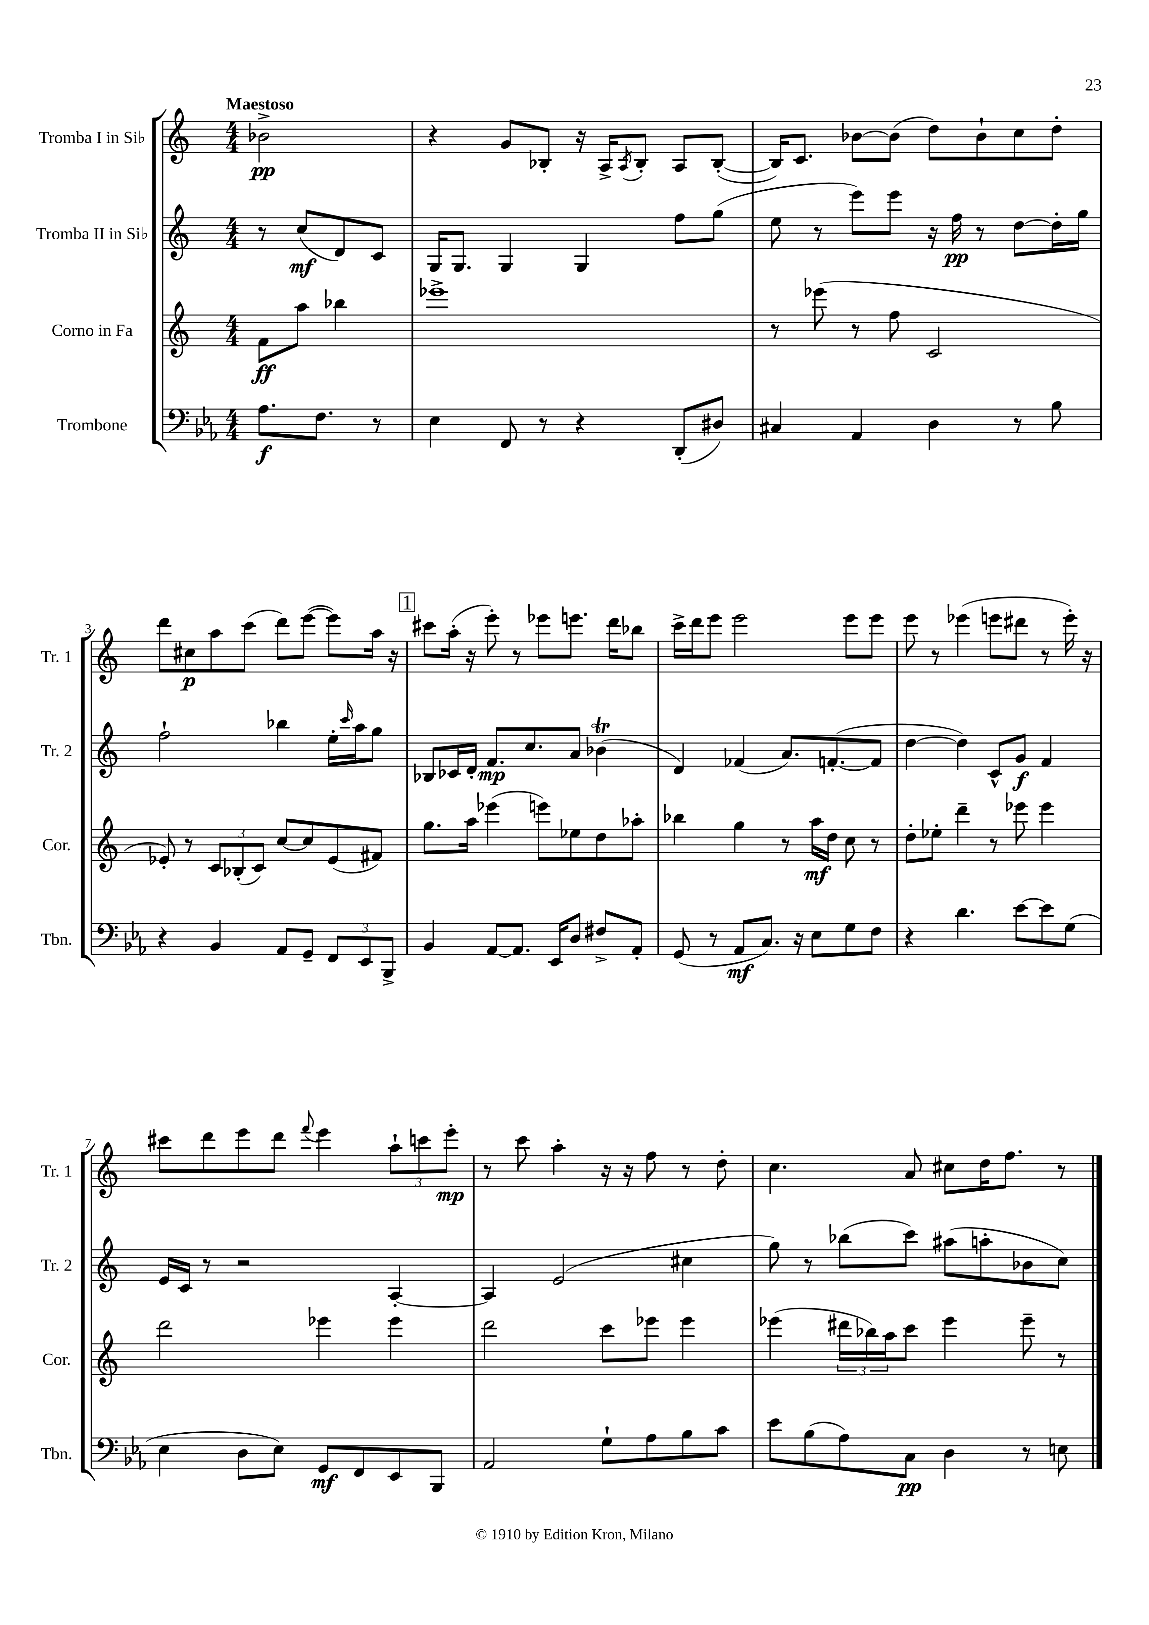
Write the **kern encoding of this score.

**kern	**dynam	**kern	**dynam	**kern	**dynam	**kern	**dynam
*part4	*part4	*part3	*part3	*part2	*part2	*part1	*part1
*staff4	*staff4	*staff3	*staff3	*staff2	*staff2	*staff1	*staff1
*I"Trombone	*	*I"Corno in Fa	*	*I"Tromba II in Si♭	*	*I"Tromba I in Si♭	*
*I'Tbn.	*	*I'Cor.	*	*I'Tr. 2	*	*I'Tr. 1	*
*clefF4	*	*clefG2	*	*clefG2	*	*clefG2	*
*k[b-e-a-]	*	*k[]	*	*k[]	*	*k[]	*
*M4/4	*	*M4/4	*	*M4/4	*	*M4/4	*
=	=	=	=	=	=	=	=
!	!	!	!	!	!	!LO:TX:a:B:t=Maestoso	!
8.A-\L	f	8f\L	ff	8r	.	2b-X^\	pp
.	.	8aa\J	.	(8cc/L	mf	.	.
8.F\J	.	.	.	.	.	.	.
.	.	4bb-X\	.	8d/)	.	.	.
8r	.	.	.	8c/J	.	.	.
=1	=1	=1	=1	=1	=1	=1	=1
4E-\	.	1eee-X^	.	16G/KL	.	4r	.
.	.	.	.	8.G/J	.	.	.
8FF/	.	.	.	4G/	.	8g/L	.
8r	.	.	.	.	.	8B-X'/J	.
4r	.	.	.	4G/	.	16r	.
.	.	.	.	.	.	16A^/KL	.
.	.	.	.	.	.	8qA/	.
.	.	.	.	.	.	8B-'/J	.
(8DD'/L	.	.	.	8ff\L	.	8A/L	.
8D#X/J)	.	.	.	(8gg\J	.	([8B-'/J	.
=2	=2	=2	=2	=2	=2	=2	=2
4C#X/	.	8r	.	8ee\	.	16B-/KL])	.
.	.	.	.	.	.	8.c/J	.
.	.	(8eee-X\	.	8r	.	.	.
4AA-/	.	8r	.	8eee\L)	.	[8b-X\L	.
.	.	8ff\	.	8eee\J	.	(8b-\J]	.
4D\	.	2c/	.	16r	.	8dd\L)	.
.	.	.	.	16ff\	pp	.	.
.	.	.	.	8r	.	8b-`\	.
8r	.	.	.	[8dd\L	.	8cc\	.
8B-\	.	.	.	16dd'\L]	.	8dd'\J	.
.	.	.	.	16gg\JJ	.	.	.
!!LO:LB:g=z
=3	=3	=3	=3	=3	=3	=3	=3
4r	.	8e-X'/)	.	2ff`\	.	8ddd\L	.
.	.	8r	.	.	.	8cc#X\	p
4BB-/	.	12c/L	.	.	.	8aa\	.
.	.	(12B-X'/	.	.	.	.	.
.	.	.	.	.	.	(8ccc\J	.
.	.	12c/J)	.	.	.	.	.
8AA-/L	.	[8cc/L	.	4bb-X\	.	8ddd\L)	.
8GG~/J	.	8cc/]	.	.	.	([8eee\J	.
12FF/L	.	(8e-/	.	16ee'\LL	.	8eee\L])	.
.	.	.	.	16qqccc/	.	.	.
.	.	.	.	16aa\J	.	.	.
12EE-/	.	.	.	.	.	.	.
.	.	8f#X/J)	.	8gg\J	.	16aa\Jk	.
12BBB-^/J	.	.	.	.	.	.	.
.	.	.	.	.	.	16r	.
!!LO:REH:place=s1:t=1
=4	=4	=4	=4	=4	=4	=4	=4
4BB-/	.	8.gg\L	.	8B-X/L	.	8ccc#X\L	.
.	.	.	.	16c-X/L	.	(16aa'\Jk	.
.	.	16aa\Jk	.	16d'/JJ	.	16r	.
[8AA-/L	.	(4eee-X\	.	8.f/L	mp	8eee'\)	.
8.AA-/J]	.	.	.	.	.	8r	.
.	.	.	.	8.cc/	.	.	.
.	.	8eeen\L)	.	.	.	8eee-X\L	.
16EE-/KL	.	.	.	.	.	.	.
8D/J	.	8ee-X\	.	8a/J	.	8.eeen\J	.
8F#X^/L	.	8dd\	.	(4b-XT\	.	.	.
.	.	.	.	.	.	16ddd\KL	.
8AA-'/J	.	8aa-X'\J	.	.	.	8bb-X\J	.
=5	=5	=5	=5	=5	=5	=5	=5
(8GG/	.	4bb-X\	.	4d/)	.	16ccc^\LL	.
.	.	.	.	.	.	16ddd\J	.
8r	.	.	.	.	.	8eee\J	.
8AA-/L	mf	4gg\	.	(4f-X/	.	2eee\	.
8.C/J)	.	.	.	.	.	.	.
.	.	8r	.	8.a/L)	.	.	.
16r	.	.	.	.	.	.	.
8E-\L	.	16aa\LL	mf	.	.	.	.
.	.	16dd\JJ	.	([8.fn'/	.	.	.
8G\	.	8cc\	.	.	.	8eee\L	.
8F\J	.	8r	.	8f/J]	.	8eee\J	.
=6	=6	=6	=6	=6	=6	=6	=6
4r	.	8dd'\L	.	[4dd\	.	8eee\	.
.	.	8ee-X'\J	.	.	.	8r	.
4.d\	.	4ddd~\	.	4dd\])	.	(4eee-X\	.
.	.	8r	.	8c^^/L	.	8eeen\L	.
[8e-\L	.	8eee-X\	.	8g/J	f	8ddd#X\J	.
8e-\]	.	4eee-\	.	4f/	.	8r	.
(8G\J	.	.	.	.	.	16eee'\)	.
.	.	.	.	.	.	16r	.
!!LO:LB:g=z
=7	=7	=7	=7	=7	=7	=7	=7
4E-\	.	2ddd\	.	16e/LL	.	8ccc#X\L	.
.	.	.	.	16c/JJ	.	.	.
.	.	.	.	8r	.	8ddd\	.
8D\L	.	.	.	2r	.	8eee\	.
8E-\J)	.	.	.	.	.	8ddd\J	.
.	.	.	.	.	.	8qqfff/	.
8GG/L	mf	4eee-X\	.	.	.	4eee\	.
8FF/	.	.	.	.	.	.	.
8EE-/	.	4eee-\	.	[4A'/	.	12aa`\L	.
.	.	.	.	.	.	12cccn\	.
8BBB-/J	.	.	.	.	.	.	.
.	.	.	.	.	.	12eee'\J	mp
=8	=8	=8	=8	=8	=8	=8	=8
2AA-/	.	2ddd\	.	4A/]	.	8r	.
.	.	.	.	.	.	8ccc\	.
.	.	.	.	(2e/	.	4aa'\	.
8G`\L	.	8ccc\L	.	.	.	16r	.
.	.	.	.	.	.	16r	.
8A-\	.	8eee-X\J	.	.	.	8ff\	.
8B-\	.	4eee-\	.	4cc#X\	.	8r	.
8c\J	.	.	.	.	.	8dd'\	.
=9	=9	=9	=9	=9	=9	=9	=9
8e-\L	.	(4eee-X\	.	8gg\)	.	4.cc\	.
(8B-\	.	.	.	8r	.	.	.
8A-\)	.	24ddd#X\LL	.	(8bb-X\L	.	.	.
.	.	24bb-X\)	.	.	.	.	.
.	.	24aa\J	.	.	.	.	.
8C\J	pp	8ccc\J	.	8ccc\J)	.	8a/	.
4D\	.	4eee-\	.	(8aa#X\L	.	8cc#X\L	.
.	.	.	.	8aan'\	.	16dd\K	.
.	.	.	.	.	.	8.ff\J	.
8r	.	8eee-~\	.	8b-X\	.	.	.
8En\	.	8r	.	8cc\J)	.	8r	.
==	==	==	==	==	==	==	==
*-	*-	*-	*-	*-	*-	*-	*-
